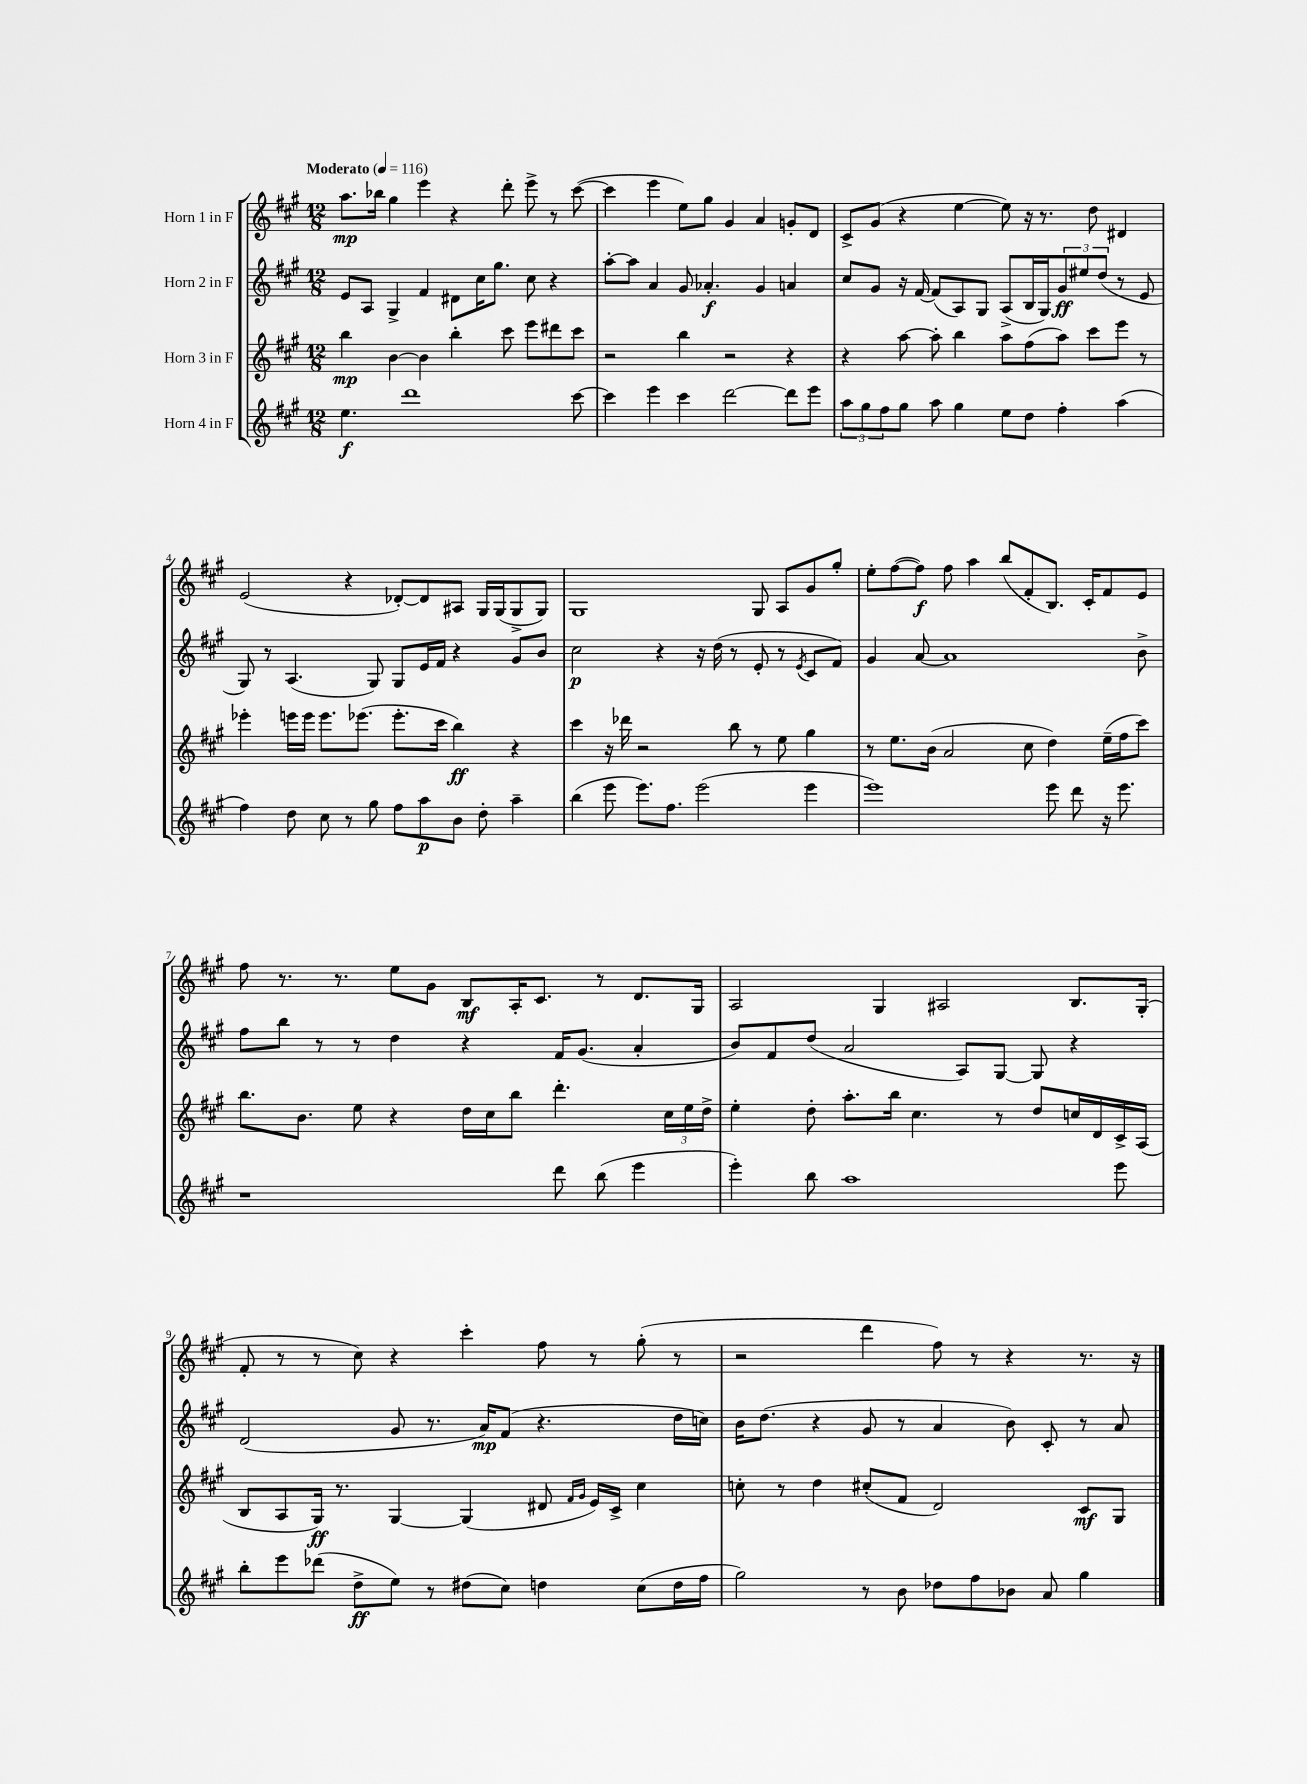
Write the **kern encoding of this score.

**kern	**kern	**kern	**kern
*staff4	*staff3	*staff2	*staff1
*clefG2	*clefG2	*clefG2	*clefG2
*k[f#c#g#]	*k[f#c#g#]	*k[f#c#g#]	*k[f#c#g#]
*M12/8	*M12/8	*M12/8	*M12/8
*MM116	*MM116	*MM116	*MM116
4.ee	4bb	8e	8.aa
.	.	8A	.
.	.	.	16bb-
.	[4b	4G#^	4gg#
1ddd	.	.	.
.	4b]	4f#	4eee
.	4bb'	8d#	4r
.	.	16cc#	.
.	.	8.gg#	.
.	8ccc#	.	8ddd'
.	8eee	8cc#	8eee^
.	8ddd#	4r	8r
[8ccc#	8ccc#	.	([8ccc#
=	=	=	=
4ccc#]	2r	[8aa'	4ccc#]
.	.	8aa]	.
4eee	.	4a	4eee
4ccc#	4bb	8g#	8ee)
.	.	4.a-'	8gg#
[2ddd	2r	.	4g#
.	.	4g#	4a
8ddd]	4r	4a	8g'
8eee	.	.	8d
=	=	=	=
12aa	4r	8cc#	8c#^
12gg#	.	.	.
.	.	8g#	(8g#
12ff#	.	.	.
8gg#	[8aa	16r	4r
.	.	[16f#	.
8aa	8aa']	(8f#]	.
4gg#	4bb	8A)	[4ee
.	.	8G#	.
8ee	8aa	(8A^	8ee])
8dd	(8ff#	16B	16r
.	.	16G#)	8.r
4ff#'	8aa)	12g#	.
.	.	12ee#	.
.	8ccc#	.	8dd
.	.	(12dd	.
(4aa	8eee	8r	4d#
.	8r	8e	.
=	=	=	=
4ff#)	4eee-'	8G#)	(2e
.	.	8r	.
8dd	16eee	(4.A	.
.	16eee	.	.
8cc#	8.eee	.	.
8r	.	.	4r
.	(8.eee-	.	.
8gg#	.	8G#)	.
8ff#	8.eee-'	8G#	[8d-')
8aa	.	16e	8d-]
.	16ccc#	16f#	.
8b	4bb)	4r	8A#
8dd'	.	.	16G#
.	.	.	(16G#
4aa~	4r	8g#	8G#^
.	.	8b	8G#)
=	=	=	=
(4bb	4ccc#	2cc#	1G#
8eee	16r	.	.
.	16ddd-	.	.
8.eee)	2r	.	.
.	.	4r	.
8.ff#	.	.	.
(2eee	.	16r	.
.	.	(16dd	.
.	8bb	8r	.
.	8r	8e'	8G#
.	8ee	8r	8A
.	.	8qe	.
4eee	4gg#	8c#	8g#
.	.	8f#)	8gg#'
=	=	=	=
1eee)	8r	4g#	8ee'
.	8.ee	.	([8ff#
.	.	[8a	8ff#])
.	(16b	.	.
.	2a	1a]	8ff#
.	.	.	4aa
.	.	.	(8bb
.	8cc#	.	8f#'
8eee	4dd)	.	8.B)
8ddd	.	.	.
.	.	.	16c#'
16r	(16ee~	.	8f#
8.eee	16ff#	.	.
.	8ccc#)	8b^	8e
=	=	=	=
1r	8.bb	8ff#	8ff#
.	.	8bb	8.r
.	8.b	.	.
.	.	8r	.
.	.	.	8.r
.	8ee	8r	.
.	4r	4dd	8ee
.	.	.	8g#
.	16dd	4r	8B
.	16cc#	.	.
.	8bb	.	16A'
.	.	.	8.c#
8ddd	4.ddd'	16f#	.
.	.	(8.g#	.
(8bb	.	.	8r
4eee	.	4a'	8.d
.	24cc#	.	.
.	24ee	.	.
.	.	.	16G#
.	24dd^	.	.
=	=	=	=
4eee')	4ee'	8b)	2A
.	.	8f#	.
8bb	8dd'	(8dd	.
1aa	8.aa'	2a	.
.	.	.	4G#
.	16bb	.	.
.	4.cc#	.	.
.	.	.	2A#
.	.	8A)	.
.	8r	[8G#	.
.	8dd	8G#]	.
.	16cc	4r	8.B
.	16d	.	.
8eee	16c#^	.	.
.	(16A	.	(16G#'
=	=	=	=
8bb'	8B	(2d	8f#'
8eee	8A	.	8r
(8ddd-	16G#)	.	8r
.	8.r	.	.
8dd^	.	.	8cc#)
8ee)	[4G#	8g#	4r
8r	.	8.r	.
(8dd#	(4G#]	.	4ccc#'
.	.	16a)	.
8cc#)	.	(8f#	.
4dd	8d#	4.r	8ff#
.	16qqf#	.	.
.	16qqg#	.	.
.	16e)	.	8r
.	16c#^	.	.
(8cc#	4cc#	.	(8gg#'
16dd	.	16dd	8r
16ff#	.	16cc)	.
=	=	=	=
2gg#)	8cc'	16b	2r
.	.	(8.dd	.
.	8r	.	.
.	4dd	4r	.
8r	(8cc#'	8g#	4ddd
8b	8f#	8r	.
8dd-	2d)	4a	8ff#)
8ff#	.	.	8r
8b-	.	8b)	4r
8a	.	8c#'	.
4gg#	8c#	8r	8.r
.	8G#	8a	.
.	.	.	16r
==	==	==	==
*-	*-	*-	*-
